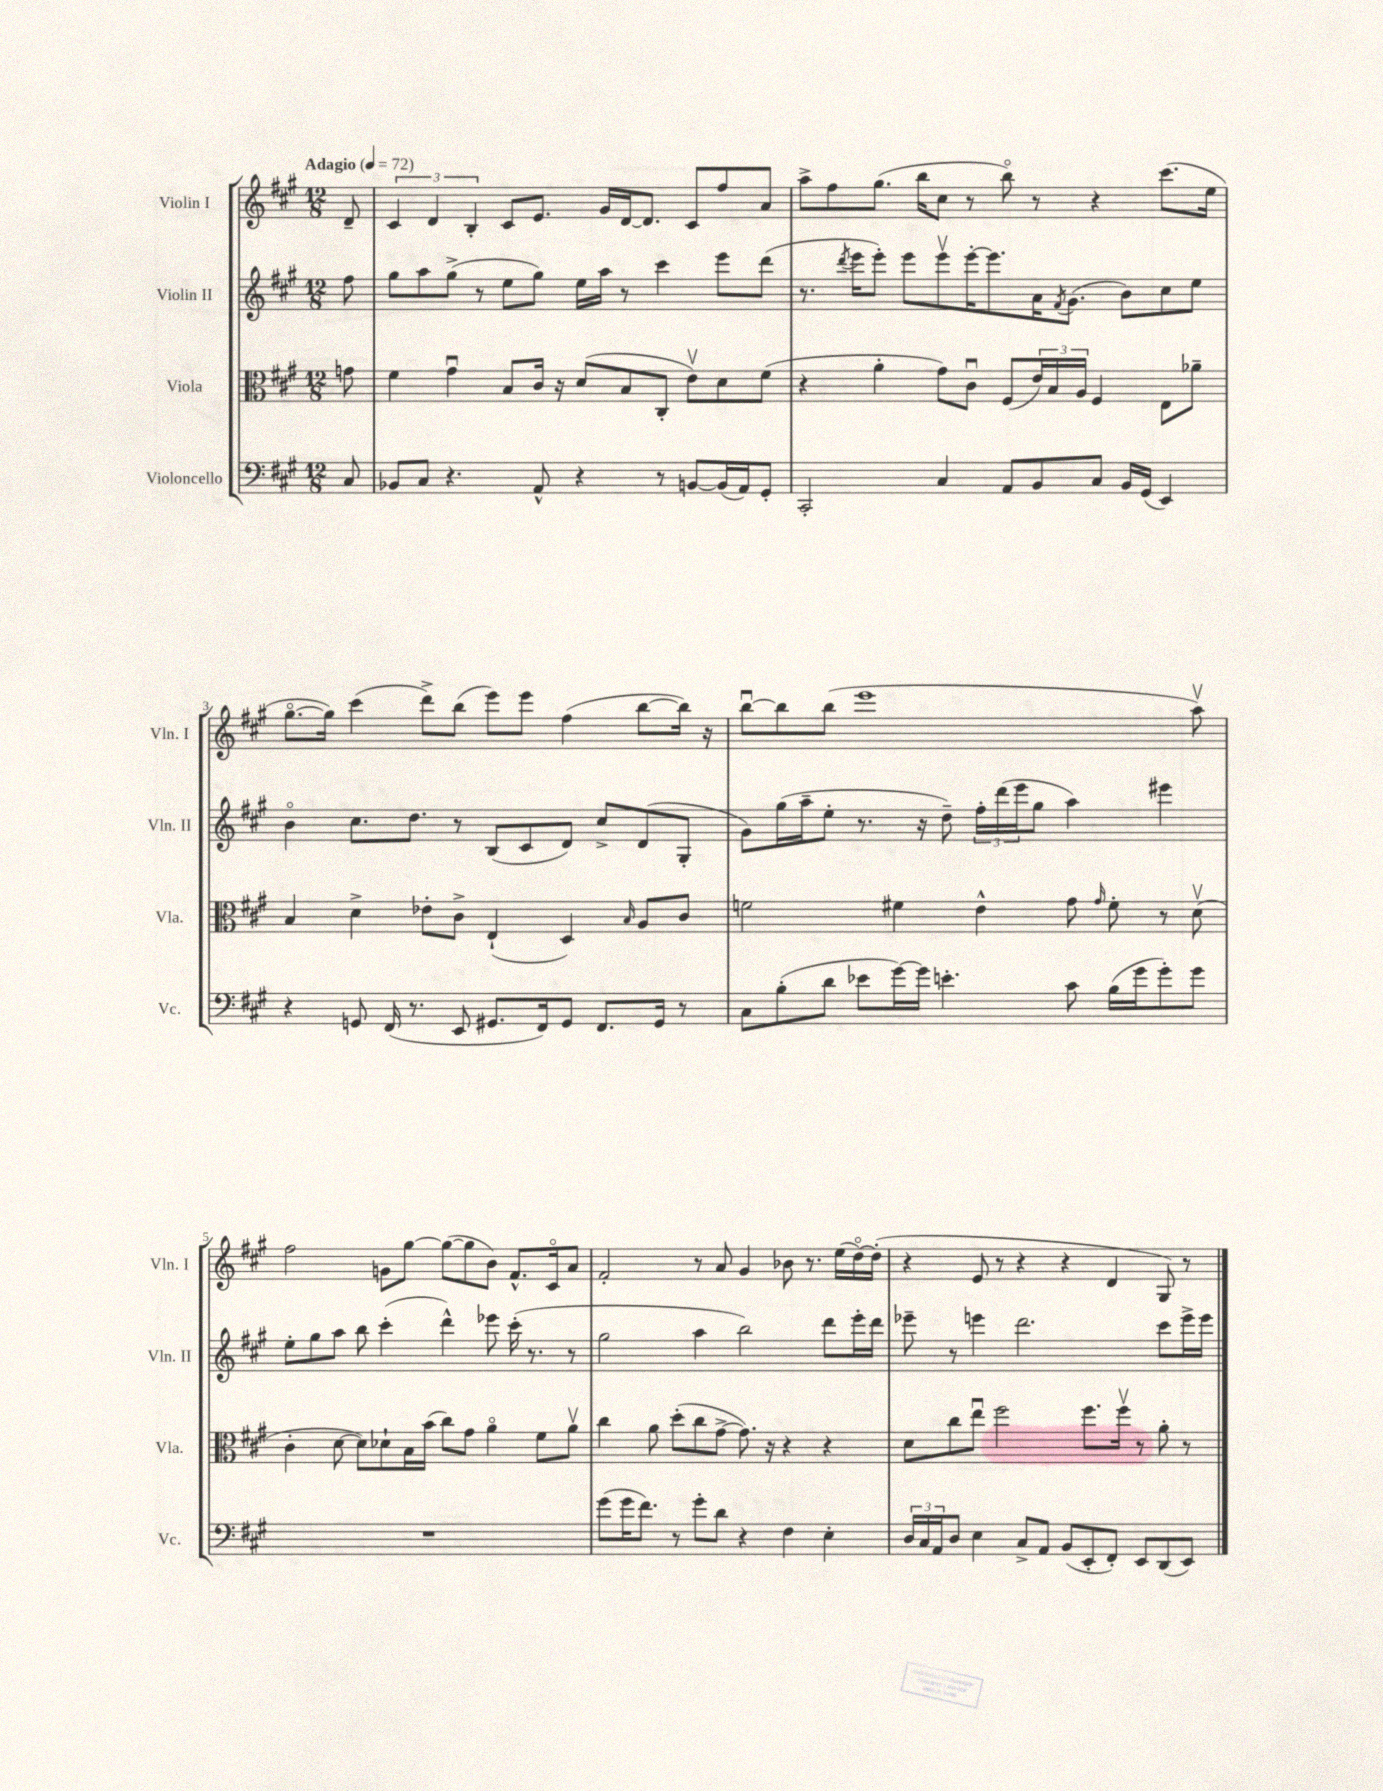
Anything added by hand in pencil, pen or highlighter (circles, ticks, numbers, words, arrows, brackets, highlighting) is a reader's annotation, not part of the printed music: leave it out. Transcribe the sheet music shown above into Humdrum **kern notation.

**kern	**kern	**kern	**kern
*part4	*part3	*part2	*part1
*staff4	*staff3	*staff2	*staff1
*I"Violoncello	*I"Viola	*I"Violin II	*I"Violin I
*I'Vc.	*I'Vla.	*I'Vln. II	*I'Vln. I
*clefF4	*clefC3	*clefG2	*clefG2
*k[f#c#g#]	*k[f#c#g#]	*k[f#c#g#]	*k[f#c#g#]
*M12/8	*M12/8	*M12/8	*M12/8
*MM72	*MM72	*MM72	*MM72
=	=	=	=
!	!	!	!LO:TX:a:B:t=Adagio
8C#/	8gn\	8ff#\	8d~/
=1	=1	=1	=1
8BB-X/L	4f#\	8gg#\L	6c#/
8C#/J	.	8aa\	.
.	.	.	6d/
4.r	4g#u\	(8gg#^\J	.
.	.	.	6B'/
.	.	8r	.
.	8B/L	8ee\L	8c#/L
8AA^^/	16c#/Jk	8gg#\J)	8.e/J
.	16r	.	.
4r	(8d/L	16ee\LL	.
.	.	16aa\JJ	16g#/LL
.	8B/	8r	[16d/J
.	.	.	8.d/J]
8r	8C#'/J	4ccc#\	.
[8BBn/L	8ev\L)	.	8c#/L
(16BB/L]	8d\	8eee\L	8ff#/
16AA/J)	.	.	.
8GG#'/J	(8f#\J	(8ddd\J	8a/J
=2	=2	=2	=2
2CC#'/	4r	8.r	8aa^\L
.	.	.	8ff#\
.	.	8qddd/	.
.	.	16eee\KL	.
.	4a'\	8eee'\J)	(8.gg#\J
.	.	8eee\L	.
.	.	.	16bb\KL
4C#/	8g#\L)	8eeev\	8cc#\J
.	8c#u\J	[16eee'\K	8r
.	.	8.eee\]	.
8AA/L	(8F#/L	.	8bb\)
8BB/	24e/L)	16a\K	8r
.	24B/	.	.
.	.	8qf#/	.
.	.	(8.g#\J	.
.	24A/JJ	.	.
8C#/J	4F#/	.	4r
16BB/LL	.	8b\L)	.
(16GG#/JJ	.	.	.
4EE/)	8E\L	8cc#\	(8.ccc#\L
.	8a-X~\J	8ee\J	.
.	.	.	16ee\Jk
!!LO:LB:g=z
=3	=3	=3	=3
4r	4B/	4b\	[8.gg#\L
.	.	.	16gg#\Jk])
8GGn/	4d^\	8.cc#\L	(4ccc#\
(16FF#/	.	.	.
8.r	.	8.dd\J	.
.	8e-X'\L	.	8ddd^\L)
8EE/	8c#^\J	8r	(8bb\J
8.GG#X/L	(4E`/	(8B/L	8eee\L)
.	.	8c#/	8eee\J
16FF#/k)	.	.	.
8GG#/J	4D/)	8d/J)	(4ff#\
8.FF#/L	.	8cc#^/L	.
.	16qqB/	.	.
.	8A/L	(8d/	[8bb\L
16GG#/Jk	.	.	.
8r	8c#/J	8G#'/J	16bb\Jk])
.	.	.	16r
=4	=4	=4	=4
8C#\L	2fn\	8g#\L)	[8bbu\L
(8B'\	.	(16gg#\L	8bb\]
.	.	16aa~\J	.
8d\J	.	8ee'\J	(8bb\J
8e-X\L	.	8.r	1eee
[16g#\L)	4f#X\	.	.
16g#\JJ]	.	16r	.
4.en'\	.	8dd~\)	.
.	4e^^\	24ff#'\LL	.
.	.	(24ddd\	.
.	.	24eee\J	.
.	.	8gg#\J	.
8c#\	8g#\	4aa\)	.
.	16qqg#/	.	.
(16B\LL	8f#'\	.	.
16g#\J	.	.	.
8g#'\)	8r	4eee#X\	.
8g#\J	(8dv\	.	8aav\)
!!LO:LB:g=z
=5	=5	=5	=5
1.r	4c#'\	8ee'\L	2ff#\
.	.	8gg#\	.
.	[8d\	8aa\J	.
.	8d\L])	8bb\	.
.	8d-X`\	(4ccc#'\	8gn\L
.	16B\L	.	[8gg#\J
.	(16b\JJ	.	.
.	8cc#\L)	4ddd^^\)	(8gg#\L_
.	8g#\J	.	8gg#\]
.	4a\	8eee-X\	8b\J)
.	.	(16ccc#'\	8.f#^^/L
.	.	8.r	.
.	8f#\L	.	.
.	.	.	16c#/k
.	8av\J	8r	8a/J
=6	=6	=6	=6
(8g#\L	4cc#\	2gg#\	2f#'/
16g#\K	.	.	.
8.f#\J)	.	.	.
.	8a\	.	.
8r	(8dd'\L	.	.
8g#'\L	8cc#\	4aa\	8r
8d\J	[8g#^\J	.	8a/
4r	8.g#\])	2bb\)	4g#/
.	16r	.	.
4F#\	4r	.	8b-X\
.	.	.	8.r
4E'\	4r	8ddd\L	.
.	.	.	(16ee\LL
.	.	16eee'\L	[16dd\)
.	.	16ddd\JJ	(16dd'\JJ]
=7	=7	=7	=7
24D/LL	8d\L	8eee-X~\	4r
24C#/	.	.	.
24AA/J	.	.	.
8D/J	8cc#\	8r	.
4E\	8eeu\J	4eeen\	8e/
.	2ff#\	.	8r
8C#^/L	.	2.ddd\	4r
8AA/J	.	.	.
(8BB/L	.	.	4r
8EE'/	8.ff#\L	.	.
8FF#'/J)	.	.	4d/
.	16ff#v\Jk	.	.
8EE/L	8r	.	.
(8DD/	8a'\	8ccc#\L	8G#/)
8EE/J)	8r	16eee^\L	8r
.	.	16eee\JJ	.
==	==	==	==
*-	*-	*-	*-
